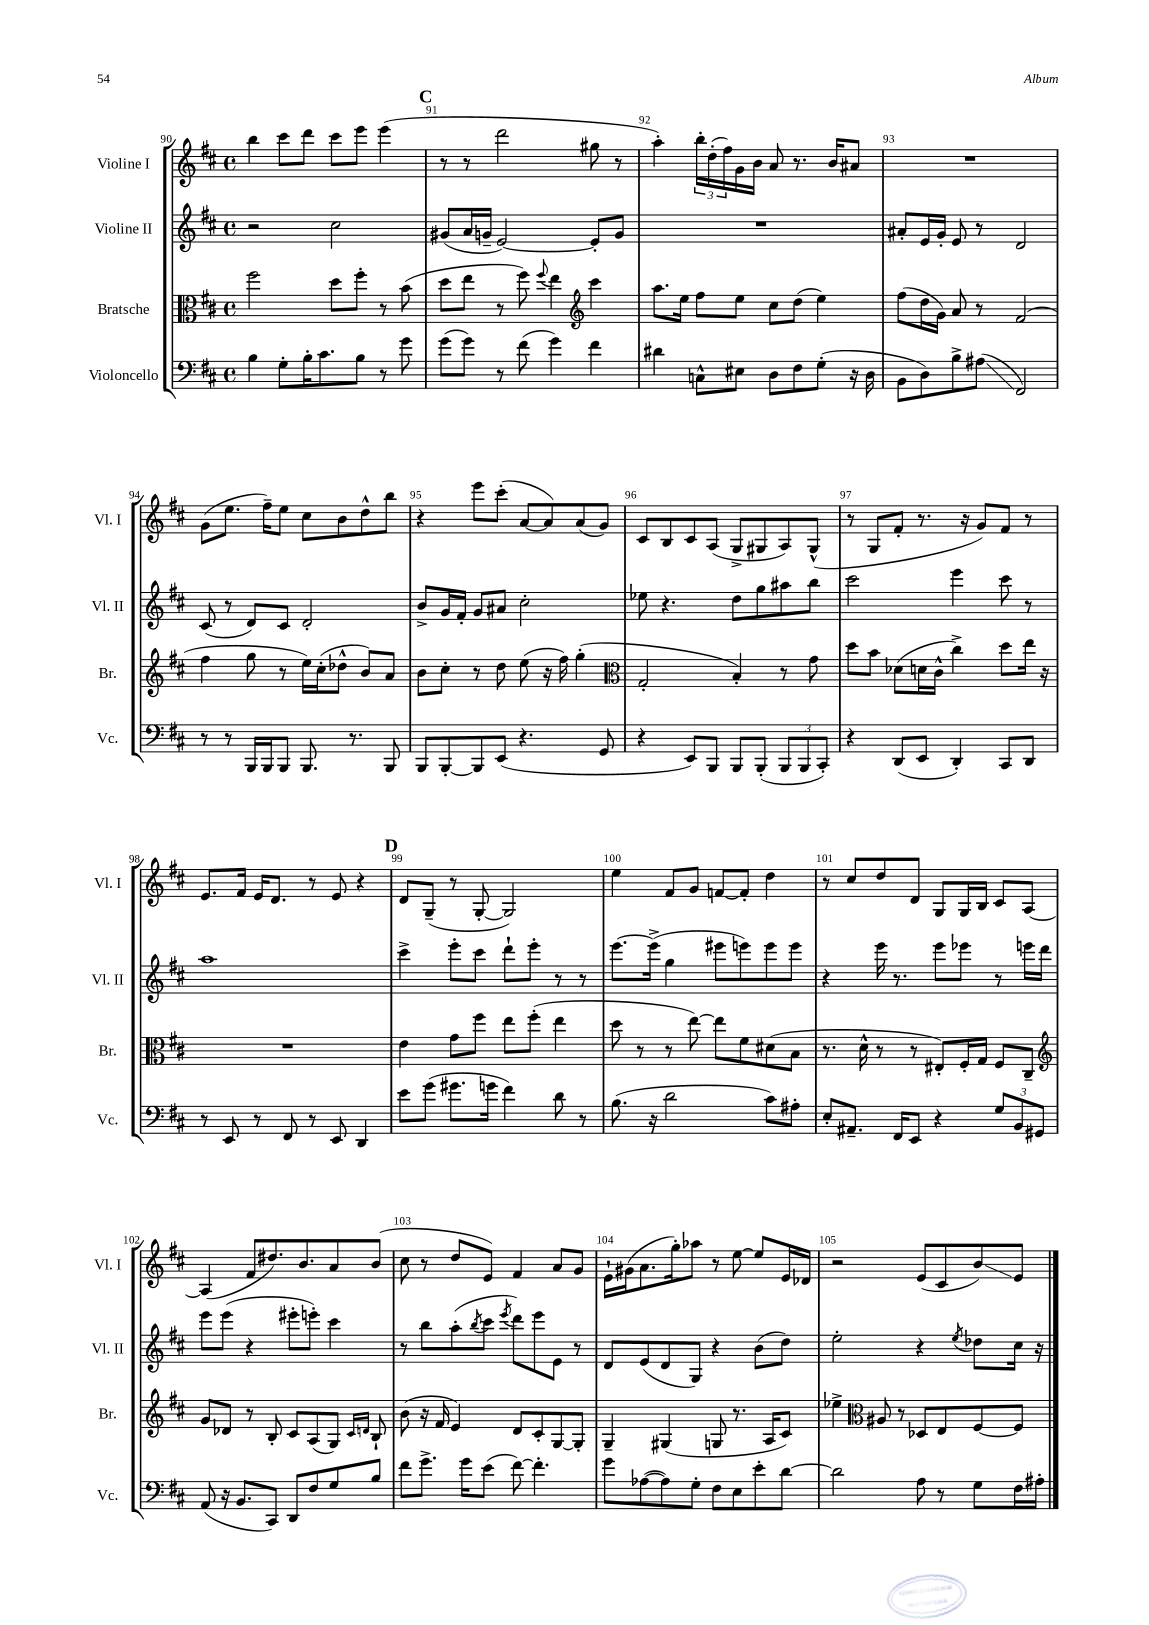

**kern	**kern	**kern	**kern
*staff4	*staff3	*staff2	*staff1
*clefF4	*clefC3	*clefG2	*clefG2
*k[f#c#]	*k[f#c#]	*k[f#c#]	*k[f#c#]
*M4/4	*M4/4	*M4/4	*M4/4
*met(c)	*met(c)	*met(c)	*met(c)
4B	2ff#	2r	4bb
8G'	.	.	8ccc#
16B'	.	.	8ddd
8.c#	.	.	.
.	8dd	2cc#	8ccc#
8B	8ff#'	.	8eee
8r	8r	.	(4eee
8g	(8b	.	.
=	=	=	=
(8g	8dd	(8g#	8r
8g)	8ee	16a	8r
.	.	16g~	.
8r	8r	[2e)	2ddd
(8f#	8ff#)	.	.
.	8qqff#	.	.
4g)	4ee	.	.
*	*clefG2	*	*
4f#	4ccc#	8e']	8gg#
.	.	8g	8r
=	=	=	=
4d#	8.aa	1r	4aa')
.	16ee	.	.
8C^^	8ff#	.	24bb'
.	.	.	(24dd'
.	.	.	24ff#)
8E#	8ee	.	16g
.	.	.	16b
8D	8cc#	.	8a
8F#	(8dd	.	8.r
(8G'	4ee)	.	.
.	.	.	16b
16r	.	.	8a#
16D	.	.	.
=	=	=	=
8BB	(8ff#	8a#'	1r
8D)	16dd	16e	.
.	16g)	16g'	.
8B^	8a	8e	.
(8A#	8r	8r	.
2FF#)	(2f#	2d	.
=	=	=	=
8r	4ff#	(8c#	(8g
8r	.	8r	8.ee
16BBB	8gg	8d)	.
16BBB	.	.	16ff#~)
8BBB	8r	8c#	8ee
8.BBB	16ee)	2d'	8cc#
.	(16cc#'	.	.
.	8dd-^^	.	8b
8.r	.	.	.
.	8b)	.	8dd^^
8BBB	8a	.	8bb
=	=	=	=
8BBB	8b	8b^	4r
[8BBB'	8cc#'	16g	.
.	.	16f#'	.
8BBB]	8r	8g	8eee
(8EE	8dd	8a#	(8ccc#'
4.r	(8ee	2cc#'	[8a
.	16r	.	8a])
.	16ff#)	.	.
.	(4gg'	.	(8a
8GG	.	.	8g)
=	=	=	=
*	*clefC3	*	*
4r	2G'	8ee-	8c#
.	.	4.r	8B
8EE)	.	.	8c#
8BBB	.	.	(8A
8BBB	4B')	8dd	8G^
(8BBB'	.	8gg	8G#
12BBB	8r	8aa#	8A)
12BBB	.	.	.
.	8g	8bb	(8G#^^
12CC#')	.	.	.
=	=	=	=
4r	8dd	2ccc#	8r
.	8b	.	8G
(8DD	(8d-	.	8f#'
8EE	16d	.	8.r
.	16c#^^	.	.
4DD')	4cc#^)	4eee	.
.	.	.	16r
.	.	.	8g)
8CC#	8dd	8ccc#	8f#
8DD	16ee	8r	8r
.	16r	.	.
=	=	=	=
8r	1r	1aa	8.e
8EE	.	.	.
.	.	.	16f#
8r	.	.	16e
.	.	.	8.d
8FF#	.	.	.
8r	.	.	8r
8EE	.	.	8e
4DD	.	.	4r
=	=	=	=
8e	4e	4ccc#^	8d
(8g	.	.	(8G~
8.g#	8g	8eee'	8r
.	8ff#	8ccc#	[8G'
16g	.	.	.
4f#)	8ee	8ddd`	2G])
.	(8ff#'	8eee'	.
8d	4ee	8r	.
8r	.	8r	.
=	=	=	=
(8.B	8dd	[8.eee	4ee
.	8r	.	.
16r	.	(16eee^]	.
2d	8r	4gg	8f#
.	[8ee)	.	8g
.	8ee]	8eee#	[8f
.	8f#	8eee)	8f']
8c#)	(8d#	8eee	4dd
8A#'	8B	8eee	.
=	=	=	=
8E'	8.r	4r	8r
8.AA#~	.	.	8cc#
.	16d^^	.	.
.	8r	16eee	8dd
16FF#	.	8.r	.
8EE	8r	.	8d
4r	8E#')	8eee	8G
.	16F#'	8eee-	16G
.	16G	.	16B
12G	8F#	8r	8c#
12BB	.	.	.
.	8C#~	16eee	[8A
12GG#	.	.	.
.	.	16ddd	.
=	=	=	=
*	*clefG2	*	*
(8AA	8g	8eee	(4A]
16r	8d-	(8eee	.
8.BB	.	.	.
.	8r	4r	8f#
8CC#)	8B'	.	8.dd#)
8DD	8c#	8eee#'	.
.	.	.	8.b
8F#	(8A	8eee')	.
8G	8G)	4ccc#	8a
.	16qqc#	.	.
.	16qqd	.	.
8B	8B`	.	(8b
=	=	=	=
8f#	(8b	8r	8cc#
8.g^	16r	8bb	8r
.	16f#	.	.
.	4e)	(8aa'	8dd
16g	.	.	.
.	.	8qbb	.
(8e	.	8ccc#	8e)
.	.	8qeee	.
[8f#)	8d	8ddd)	4f#
4.f#']	8c#'	8eee	.
.	[8G	8e	8a
.	8G']	8r	8g
=	=	=	=
8g	4G~	8d	16e`
.	.	.	(16g#
([8A-	.	(8e	8.a
8A-])	(4G#	8d	.
.	.	.	16gg')
8G'	.	8G)	8aa-
8F#	8G	4r	8r
8E	8.r	.	[8ee
8e'	.	(8b	8ee]
.	16A	.	.
[8d	8c#)	8dd)	16e
.	.	.	16d-
=	=	=	=
2d]	4ee-^	2ee'	2r
*	*clefC3	*	*
.	8A#	.	.
.	8r	.	.
8A	8D-	4r	(8e
8r	8E	.	8c#
.	.	8qee	.
8G	[8F#	8dd-	8b)
16F#	8F#]	16cc#	8e
16A#'	.	16r	.
==	==	==	==
*-	*-	*-	*-
